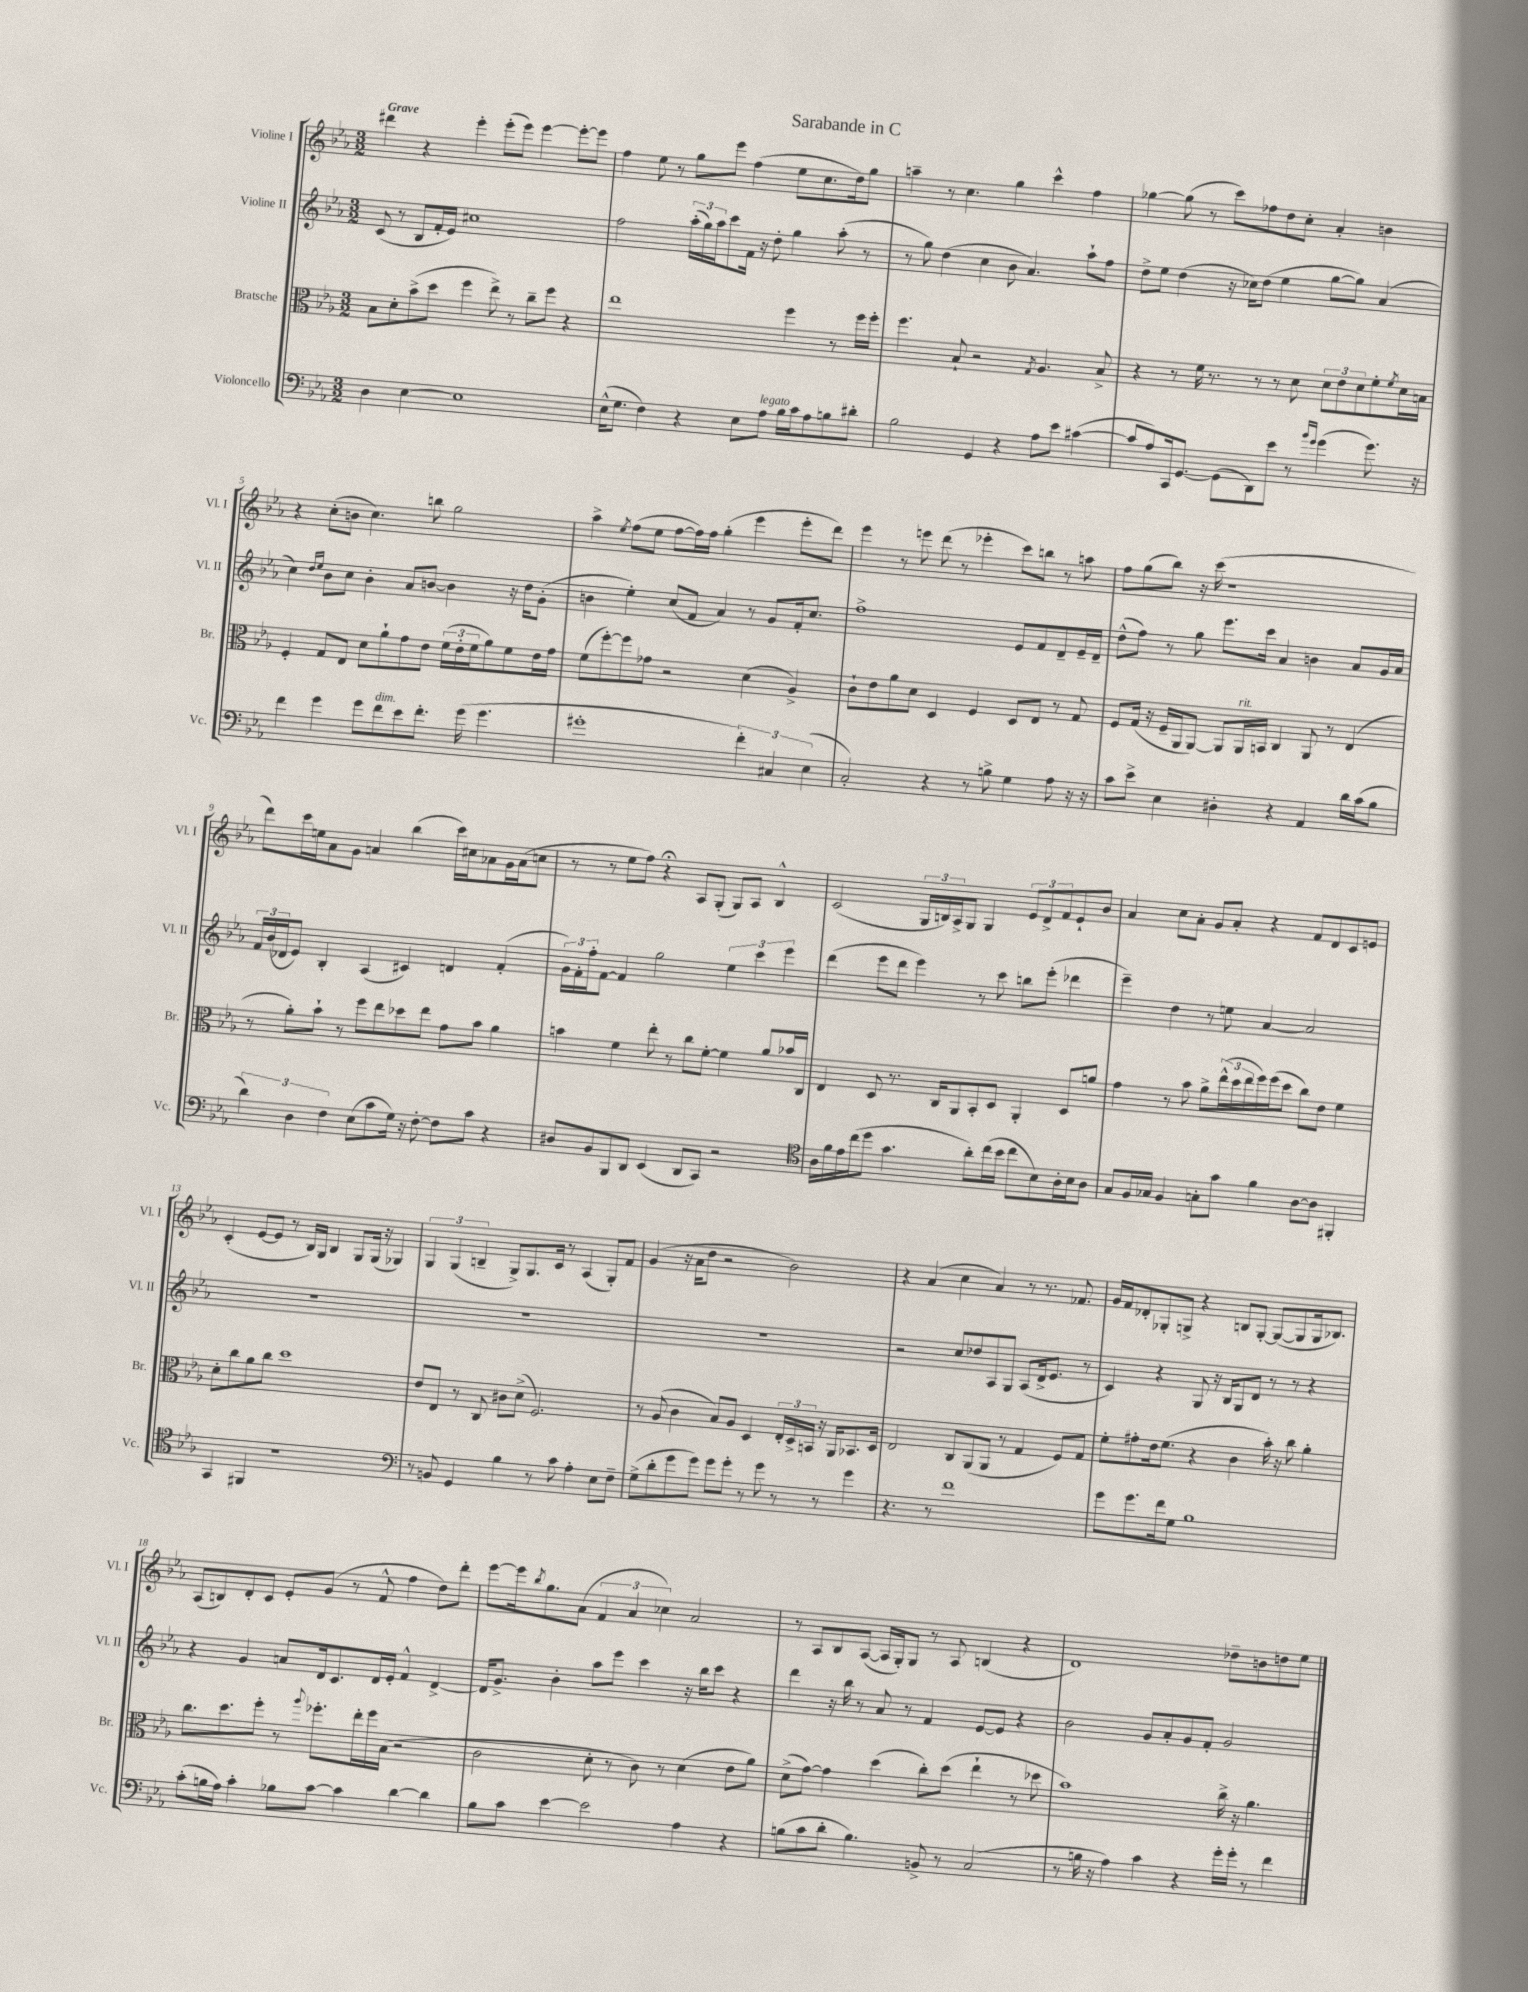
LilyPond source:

\header { title = "Sarabande in C" }
<<
\new StaffGroup <<
\new Staff = "s0" \with { instrumentName = "Violine I" shortInstrumentName = "Vl. I" } {
    \clef treble \key ees \major \numericTimeSignature \time 3/2 \tempo "Grave"
    dis'''4 r4 ees'''4-. ees'''8-.( ees'''8) ees'''4~ ees'''8~-. ees'''8 |
    f''4 ees''8 r8 g''8 ees'''8 f''4( ees''8 c''8. d''16) g''8 |
    a''4-- r8 c''4. g''4 c'''4-^ f''4 |
    ges''4~ ges''8( r8 c'''8) fes''8 d''8 c''8-. aes'4-. b'4 |
    r4 c''8-.( b'8 c''4.) b''8 g''2 |
    aes''4-> \acciaccatura { ees''8 } f''8( ees''8 f''8~ f''16) f''16 g''4-.( ees'''4 ees'''8-. d'''8) |
    ees'''4 r8 e'''8 d'''8( r8 ees'''4-. c'''8) b''8 r8 a''8 |
    f''8 g''8( bes''8) r16 c'''16( r1 |
    d'''8) c'''16 e''16 aes'8 g'8 a'4 bes''4( c'''16) cis''16 aes'8 g'16 aes'16( c''8 |
    r8 r8 ees''8 f''8) r4\fermata aes8 g8-.( g8) aes8 bes4-^ |
    c'2( \tuplet 3/2 { g16 b16) aes16-> } g8 g4 \tuplet 3/2 { ees'8 d'8-> f'8 } ees'8-! bes'8 |
    aes'4 c''8 aes'8-. g'8 aes'8-. r4 f'8 d'8 c'8 e'8 |
    c'4-.( ees'8~ ees'8 r8 bes16) g16 bes4 g8 g16( r16 ges4) |
    \tuplet 3/2 { g4 g4( b4-- } g8->) g8. c'16 r8 aes4( g8-.) f'8 |
    g'4( r16 aes'16 d''8 r2 bes'2) |
    r4 aes'4( c''4 aes'4) r8 r8. fes'8. |
    g'16 f'16 des'8-. ges8-. g8-> r4 b8 g8~-. g8~( g8 g16 bes8.) |
    aes8( b8) d'8-. c'8 ees'8-. g'8( r8 f'8-^ f''4 d''8) d'''8-. |
    ees'''8~ ees'''16 \acciaccatura { bes''8 } g''8. aes'8( \tuplet 3/2 { f'4 aes'4 ces''4) } aes'2 |
    r8 aes8 bes8 aes8~( aes16 g16-.) g8 r8 aes8 b4( r4 |
    d'1) des''8-- b'8 d''8 ees''8 \bar "|." |
}
\new Staff = "s1" \with { instrumentName = "Violine II" shortInstrumentName = "Vl. II" } {
    \clef treble \key ees \major \numericTimeSignature \time 3/2
    c'8( r8 bes8 f'16-. ees'16) cis''1 |
    f''2 \tuplet 3/2 { aes''16-.( g''16) aes''16 } c'''8 f'16 r16 d''8-. g''4 aes''8-.( r8 |
    r8 g''8) d''4( c''4 bes'8 aes'4.) aes''8-! f''8 |
    d''8-> ees''8 d''4( r16 ces''16) d''8( ees''4 g''8~ g''8) aes'4( |
    c''4) \grace { d''16 ees''16 } bes'8 c''8 bes'4-. aes'8 b'8~ b'4 r16 d''16 g'8-.( |
    b'4 ees''4-.) c''8( f'8 aes'4) r8 g'8 f'16-. c''8. |
    f''1-> ees'8 f'8 d'8-- ees'16-- d'16-- |
    d''8-^( f''8) r8 g''8 ees'''8. c'''16 aes'4 b'4 aes'8 g'16 aes'16 |
    \tuplet 3/2 { f'16 bes'16( des'16 } ees'8) bes4-. aes4( cis'4) d'4 f'4-.( |
    \tuplet 3/2 { g'16) f'16-. f''16-. } f'8~ f'4 g''2 \tuplet 3/2 { ees''4 c'''4 ees'''4 } |
    d'''4( ees'''8 d'''8 ees'''4) r8 c'''8 b''8 ees'''8-.( des'''4 |
    ees'''4--) d''4 r8 e''8 aes'4~ aes'2 |
    R1. |
    R1. |
    R1. |
    r2 c''8 des''8 aes8 g8 aes8( d'16-> ees'8. r8 |
    c'4) r4 g8 r16 bes16 g8 d'8 r8 r8 r4 |
    r4 g'4 a'8 d'16 c'8. d'16 ees'16-. f'4-^ d'4~-> |
    d'16 g'8.-> bes'4-. aes''8 ees'''8 c'''4 r16 bes''16 c'''8 r4 |
    d'''4 r16 bes''16 r8 aes'8 r8 f'4 ees'8~ ees'8 r4 |
    bes'2 g'8 aes'8-. g'8 f'8-. g'2 \bar "|." |
}
\new Staff = "s2" \with { instrumentName = "Bratsche" shortInstrumentName = "Br." } {
    \clef alto \key ees \major \numericTimeSignature \time 3/2
    bes8 d'8-. bes'8->( d''8 f''4 ees''8->) r8 c''8-- f''8 r4 |
    ees''1 f''4 r8 f''16 f''16-. |
    f''4. bes8-! r2 \acciaccatura { g8 } aes4. bes8-> |
    r4 r8 f'16 r8. r8 r8 d'8 \tuplet 3/2 { d'8 ees'8 d'8 } f'8-. \acciaccatura { f'8 } d'16 b16 |
    f4-. g8 ees8 d'8 aes'8-! g'8 ees'8 \tuplet 3/2 { f'16( ees'16-. f'16 } aes'8) f'8 ees'16 g'16 |
    f'8( f''8~-.) f''8 ges'8 r2 d'4( aes4->) |
    c'8-! ees'8 aes'8 d'8 d4 f4 d8 ees8 r8 g8 |
    f8 g16( r16 f16-- aes,16 aes,8~) aes,8 aes,16^\markup { \italic "rit." } b,16 c4 aes,8 r8 ees4( |
    r8 aes'8-.) bes'8-! r8 f''8 ees''8 des''8 ees''8 g'8 bes'8 aes'4 |
    b'4 f'4 ees''8-. r8 c''8 f'8~-. f'4 aes'8 bes'16 c16 |
    ees4 d8 r8. c16 aes,8 bes,8-. d8 aes,4-. d8 a'8 |
    g'4 r8 bes'8 aes'8-> \tuplet 3/2 { ees''16-^( d''16 ees''16 } f''16) f''16( d''8 c''8) ees'8 f'4 |
    d'8-. c''8 aes'8 c''8 d''1 |
    ees'8 ees8 r8 c8 cis'8 d'8->( f2.) |
    r8 aes8( c'4 bes8) aes8 d4 \tuplet 3/2 { ees16-. d16-> b,16 } r16 aes,16 bes,8. d16 |
    ees2 c8 aes,8( aes,8 r8 g4 f8) g8 |
    f'8-. gis'8-. ees'16 f'8.( r4 c'4 bes'16-.) r16 c''8 aes'4-. |
    c''8. d''8. f''8-. r8 \appoggiatura { aes''8 } fes''8.-. ees''16-. fes''16 bes16( r2 |
    c'2 d'8-. r8 c'8) r8 d'4( ees'8 aes'8) |
    d'8->( g'8~) g'4 d''4( c''8-.) d''8( ees''4-! r8 des''8 |
    bes'1) c''16-> r16 aes'4. \bar "|." |
}
\new Staff = "s3" \with { instrumentName = "Violoncello" shortInstrumentName = "Vc." } {
    \clef bass \key ees \major \numericTimeSignature \time 3/2
    d4 ees4~ ees1 |
    ees16-^( g8. f4) r4 ees8 aes8^\markup { \italic "legato" } bes16 c'16 aes8 b8 dis'8-. |
    bes2 g,4 r4 aes8 ees'8 cis'4~( |
    cis'8 aes8) c,16 g,8.~ g,8( d,8) ees'8 r8 \grace { bes'16 g'16 } g'4( g'8.) r16 |
    f'4 g'4 g'8 f'8^\markup { \italic "dim." } ees'8 f'8.-. g'16( g'4. |
    gis'1-. \tuplet 3/2 { f'4-.) cis4 ees4( } |
    c2-.) r4 r8 b8-> g4 aes8 r16 r16 |
    c'8 ees'8-> ees4 dis4-. r4 aes,4 d'16 c'16( bes8 |
    \tuplet 3/2 { d'4) d4 f4 } ees8( c'8 g16) r16 f8~-. f8 c'8 r4 |
    dis8 bes,8 bes,,8 d,8 ees,4( d,8 c,8) r2 |
    \clef tenor aes16 f'16 ees'16 c''16( d''8 g'4. aes'8-.) c''16( bes'16 c''8 bes8) aes16-. bes16 aes8 |
    g8 f16 ges16 f4 g8-. g'8 f'4 aes8~ aes8 fis,4-. |
    g,4 fis,4 r1 |
    \clef bass r8 b,8 g,4 bes4 r8 c'8 aes4-. ees8 f8-- |
    g8->( d'8-. g'8 g'8) g'8 g'8-. r8 g'8 r8 r8 g'4 |
    r4. r8 f'1 |
    g'8 g'8. f'16 g8 bes1 |
    c'8-.( b16 aes16) c'4-. bes8 c'8~ c'4 d'4~ d'4 |
    bes8 c'8 ees'4~ ees'2 aes4 r4 |
    b8( c'8 d'8-. b4.) b,8-> r8 c2( |
    r8 b16 r16 aes4) c'4 r4 g'16-. g'16-. r8 f'4 \bar "|." |
}
>>
>>
